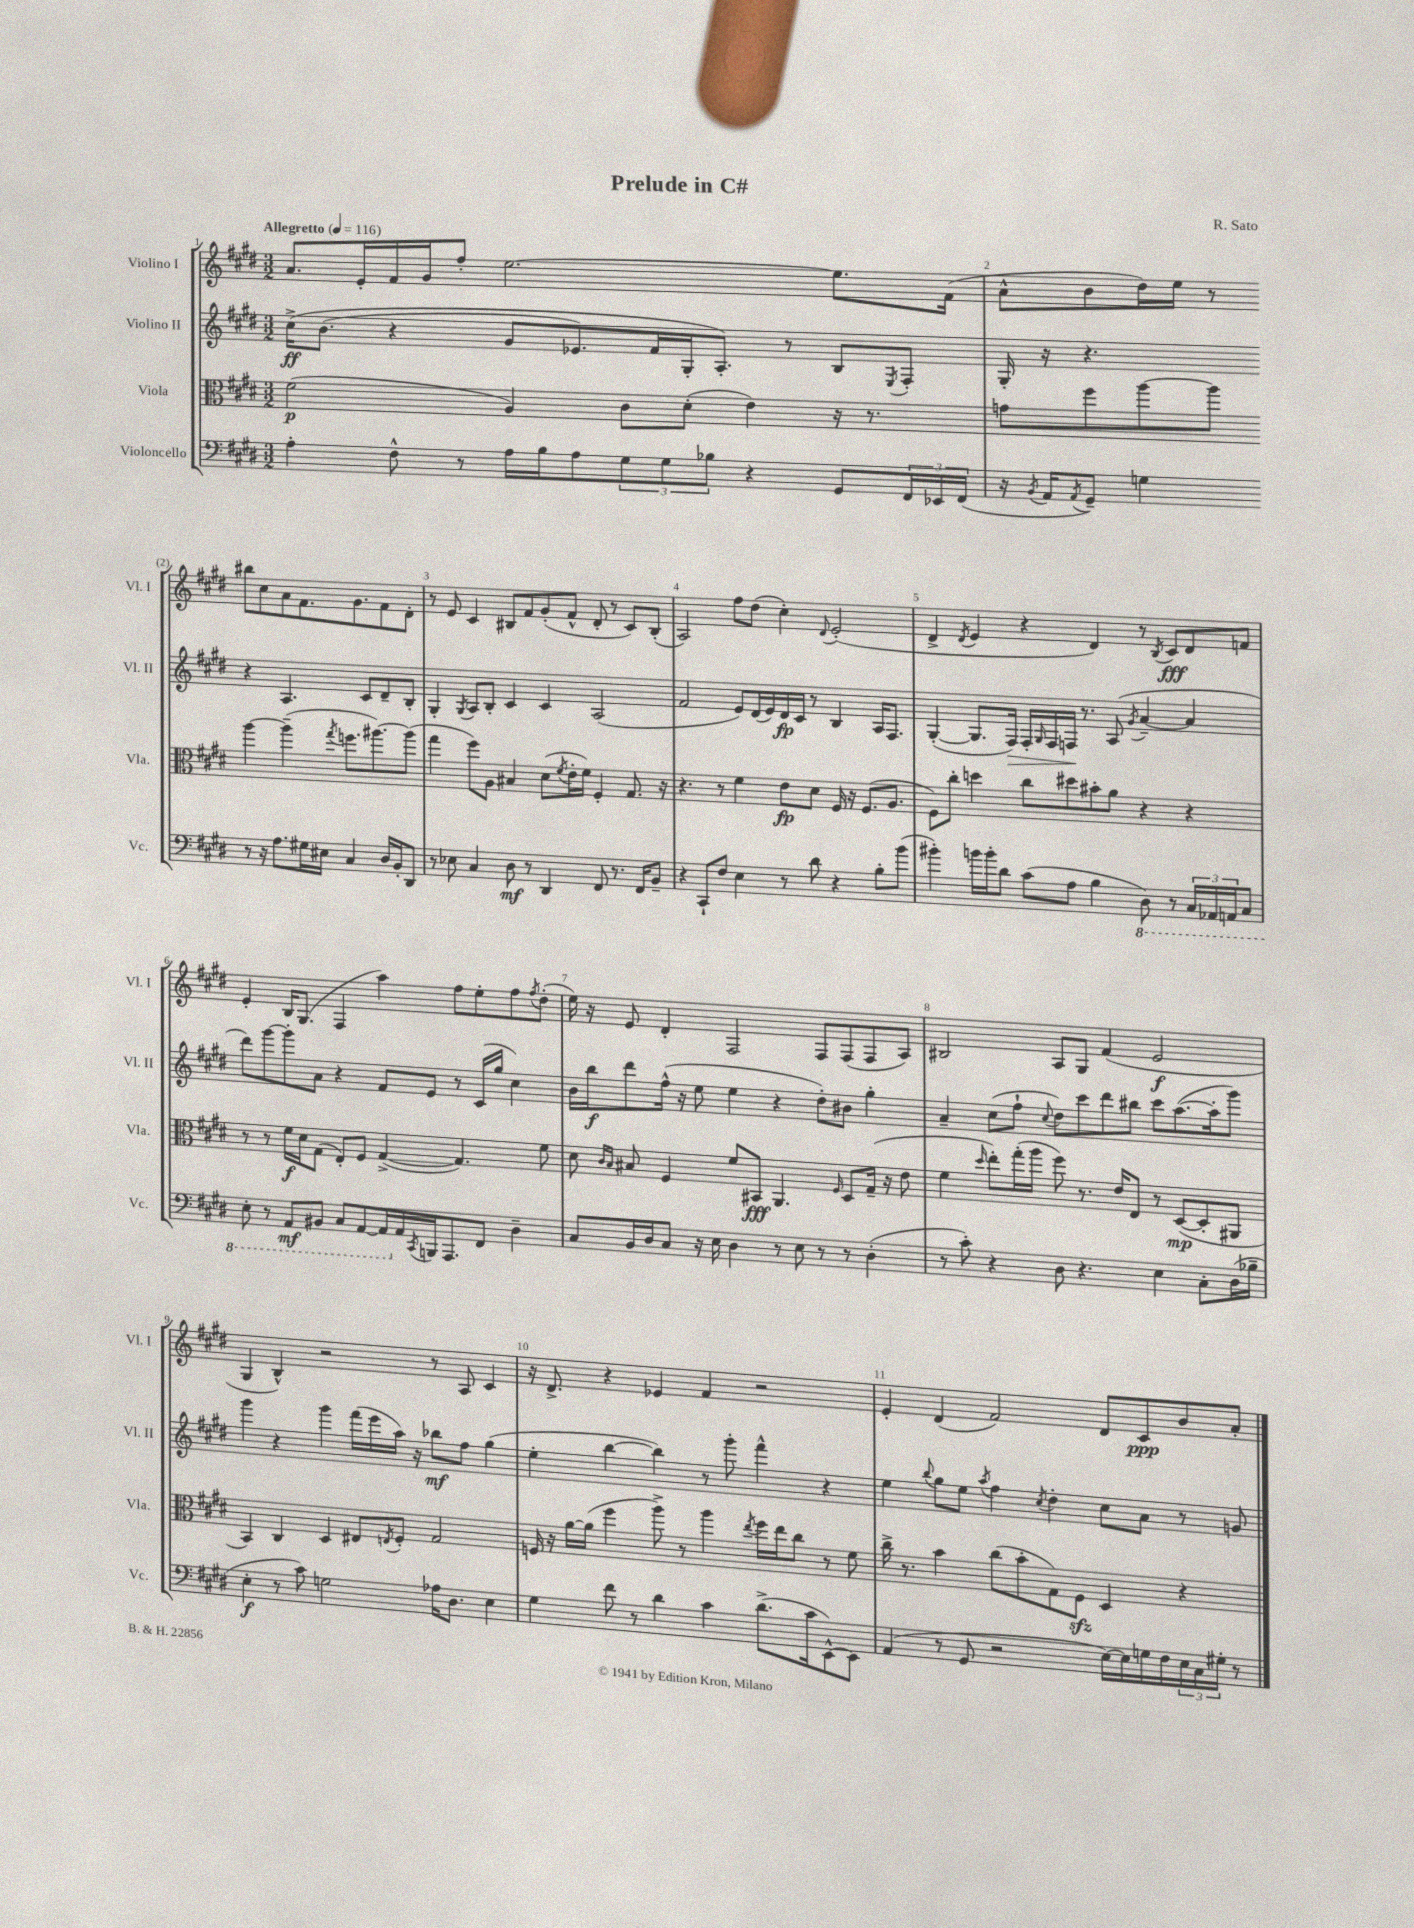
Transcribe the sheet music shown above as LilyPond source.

\header { title = "Prelude in C#" composer = "R. Sato" }
<<
\new StaffGroup <<
\new Staff = "s0" \with { instrumentName = "Violino I" shortInstrumentName = "Vl. I" } {
    \clef treble \key e \major \numericTimeSignature \time 3/2 \tempo "Allegretto" 4 = 116
    a'8. e'16-. fis'16 gis'16 fis''8-. e''2.~ e''8. fis'16( |
    a'8-^ b'8 dis''16) e''16 r8 bis''8 cis''8 a'8 fis'8. gis'8. fis'8 dis'8-. |
    r8 e'8 cis'4 bis8 fis'8 gis'8-.( fis'8-^ dis'8-. r8 cis'8) bis8-.( |
    a2) fis''8 dis''8( cis''4-.) \appoggiatura { dis'8 } e'2-.( |
    dis'4-> \acciaccatura { dis'8 } e'4 r4 dis'4) r8 \acciaccatura { b8 } cis'8\fff dis'8 f'8 |
    e'4-. b16 gis8.( fis4 a''4) fis''8 e''8-. fis''8 \acciaccatura { fis''8 } dis''8-.( |
    e''16) r16 e'8 dis'4-. fis2 fis8 fis8( fis8 a8) |
    bis2 a8 gis8 fis'4( e'2\f |
    gis4 b4-^) r2 r8 a8 cis'4 |
    r16 dis'8.-> r4 ees'4 fis'4 r2 |
    e'4-. dis'4( fis'2) dis'8 cis'8\ppp b'8 a'8-. \bar "|." |
}
\new Staff = "s1" \with { instrumentName = "Violino II" shortInstrumentName = "Vl. II" } {
    \clef treble \key e \major \numericTimeSignature \time 3/2
    cis''16->\ff\( b'8.( r4 gis'8 ees'8.) fis'16 gis16-. a8.-.\) r8 b8 \acciaccatura { e8 } fis8-. |
    gis16-. r16 r4. r4 a4. cis'8 dis'8-- b8-. |
    gis4-. \acciaccatura { gis8 } a8 b8-. cis'4 cis'4 a2( |
    fis'2 e'8) dis'16( e'16) dis'16\fp cis'16 r8 b4 a16 fis8. |
    gis4~-.( gis8. fis16\>) fis16-. \grace { gis16 } fis16 f16\! r8. a8( \acciaccatura { gis'8 } a'4~-- a'4 |
    dis'''8) gis'''8~ gis'''8-. a'8 r4 fis'8 e'8 r8 cis'16( gis''16 cis''4) |
    b'16 b''16\f dis'''8 fis''16-^( r16 e''8 e''4 r4 dis''8-.) bis'8 gis''4-. |
    a'4-- cis''8( fis''8-! \appoggiatura { cis''8 } dis''8) cis'''8 dis'''8 bis''8 cis'''8 a''8.~( a''16-. gis'''8) |
    gis'''4 r4 gis'''4 fis'''16( e'''16 a''16) r16 bes''8\mf fis''8 gis''4( |
    e''4-. b''4~ b''4) r8 gis'''8-. fis'''4-^ r4 |
    e''4 \appoggiatura { b''8 } gis''8 e''8 \acciaccatura { a''8 } fis''4 \acciaccatura { cis''8 } dis''4-. cis''8 a'8 r8 g'8 \bar "|." |
}
\new Staff = "s2" \with { instrumentName = "Viola" shortInstrumentName = "Vla." } {
    \clef alto \key e \major \numericTimeSignature \time 3/2
    fis'2\p( a4) cis'8 dis'8-.( e'4) r16 r8. |
    g'8 fis''8 a''8~ a''8 a''4~ a''4--( \acciaccatura { gis''8 } f''8. ais''8.~) ais''8( |
    gis''4 fis''8) a8 bis4 dis'8( \acciaccatura { fis'8 } e'16-. fis'16) fis4-. gis8. r16 |
    r4. r8 fis'4 e'8\fp dis'8 fis16 r16 fis8.( a8. |
    fis8) cis''8-. d''4 cis''8 dis''8 bis'8-. a'8 r4 r4 |
    r8 r8 fis'16\f dis'16 gis8( e8-.) fis8 gis4~->( gis4.) fis'8 |
    dis'8 \grace { cis'16 b16 } bis8 fis4 fis'8 bis,8\fff a,4. \grace { fis16 } dis8 gis16--( r16 e'8 |
    fis'4 \grace { dis''16 } e''8-.) gis''16-.( a''16 fis''8) r8. e'16 e8 r8 dis8~\mp( dis8-. ais,8 |
    b,4) cis4 dis4 eis8 \acciaccatura { e8 } fis8-. gis2 |
    f16 r16 a'16~ a'16( fis''4 a''8->) r8 a''4 \acciaccatura { e''8 } fis''16 e''16 cis''8 r8 fis'8 |
    cis''16-> r8. b'4 cis''8( b'8-. gis8) fis8\sfz dis4 r4 \bar "|." |
}
\new Staff = "s3" \with { instrumentName = "Violoncello" shortInstrumentName = "Vc." } {
    \clef bass \key e \major \numericTimeSignature \time 3/2
    a4-. fis8-^ r8 a16 b16 a8 \tuplet 3/2 { gis8 gis8 bes8 } r4 gis,8 \tuplet 3/2 { fis,16 ees,16 fis,16( } |
    r16 \acciaccatura { b,8 } a,16 \acciaccatura { a,8 } gis,8--) g4 r8 r16 a8. gis16 eis16 cis4 dis16 b,16-. dis,8 |
    r8 ees8 cis4 dis8\mf r8 dis,4 fis,8 r8. fis,16 b,8-- |
    r4 cis,8-! fis8 e4 r8 dis'8 r4 b8-. b'8( |
    bis'4-.) b'16 b'16-. dis'8 cis'8( a8 b4 \ottava #-1 dis,8) r8 \tuplet 3/2 { cis,16 aes,,16 a,,16 } cis,8 |
    e,8-. r8 a,,8\mf bis,,8 cis,8 a,,8~ a,,16 \ottava #0 a,16 \acciaccatura { cis,8 } b,,16 a,,8. fis,8 dis4-- |
    cis8 b,16 dis16 cis8 r16 e16 dis4 r8 e8 r8 r8 dis4-.( |
    r8 cis'8-.) r4 dis8 r4. e4 cis8-. dis16( bes16-- |
    e4-.\f r8 cis'8) g2 aes16 dis8. e4 |
    gis4 fis'8 r8 dis'4 cis'4 dis'8.->( cis'16 e,8~-^) e,8 |
    a,4( r8 gis,8 r2 e16~) e16 g16 fis16 \tuplet 3/2 { e16 cis16 gis16-. } r8 \bar "|." |
}
>>
>>
\layout { \context { \Score \override BarNumber.break-visibility = ##(#f #t #t) barNumberVisibility = #all-bar-numbers-visible } }
